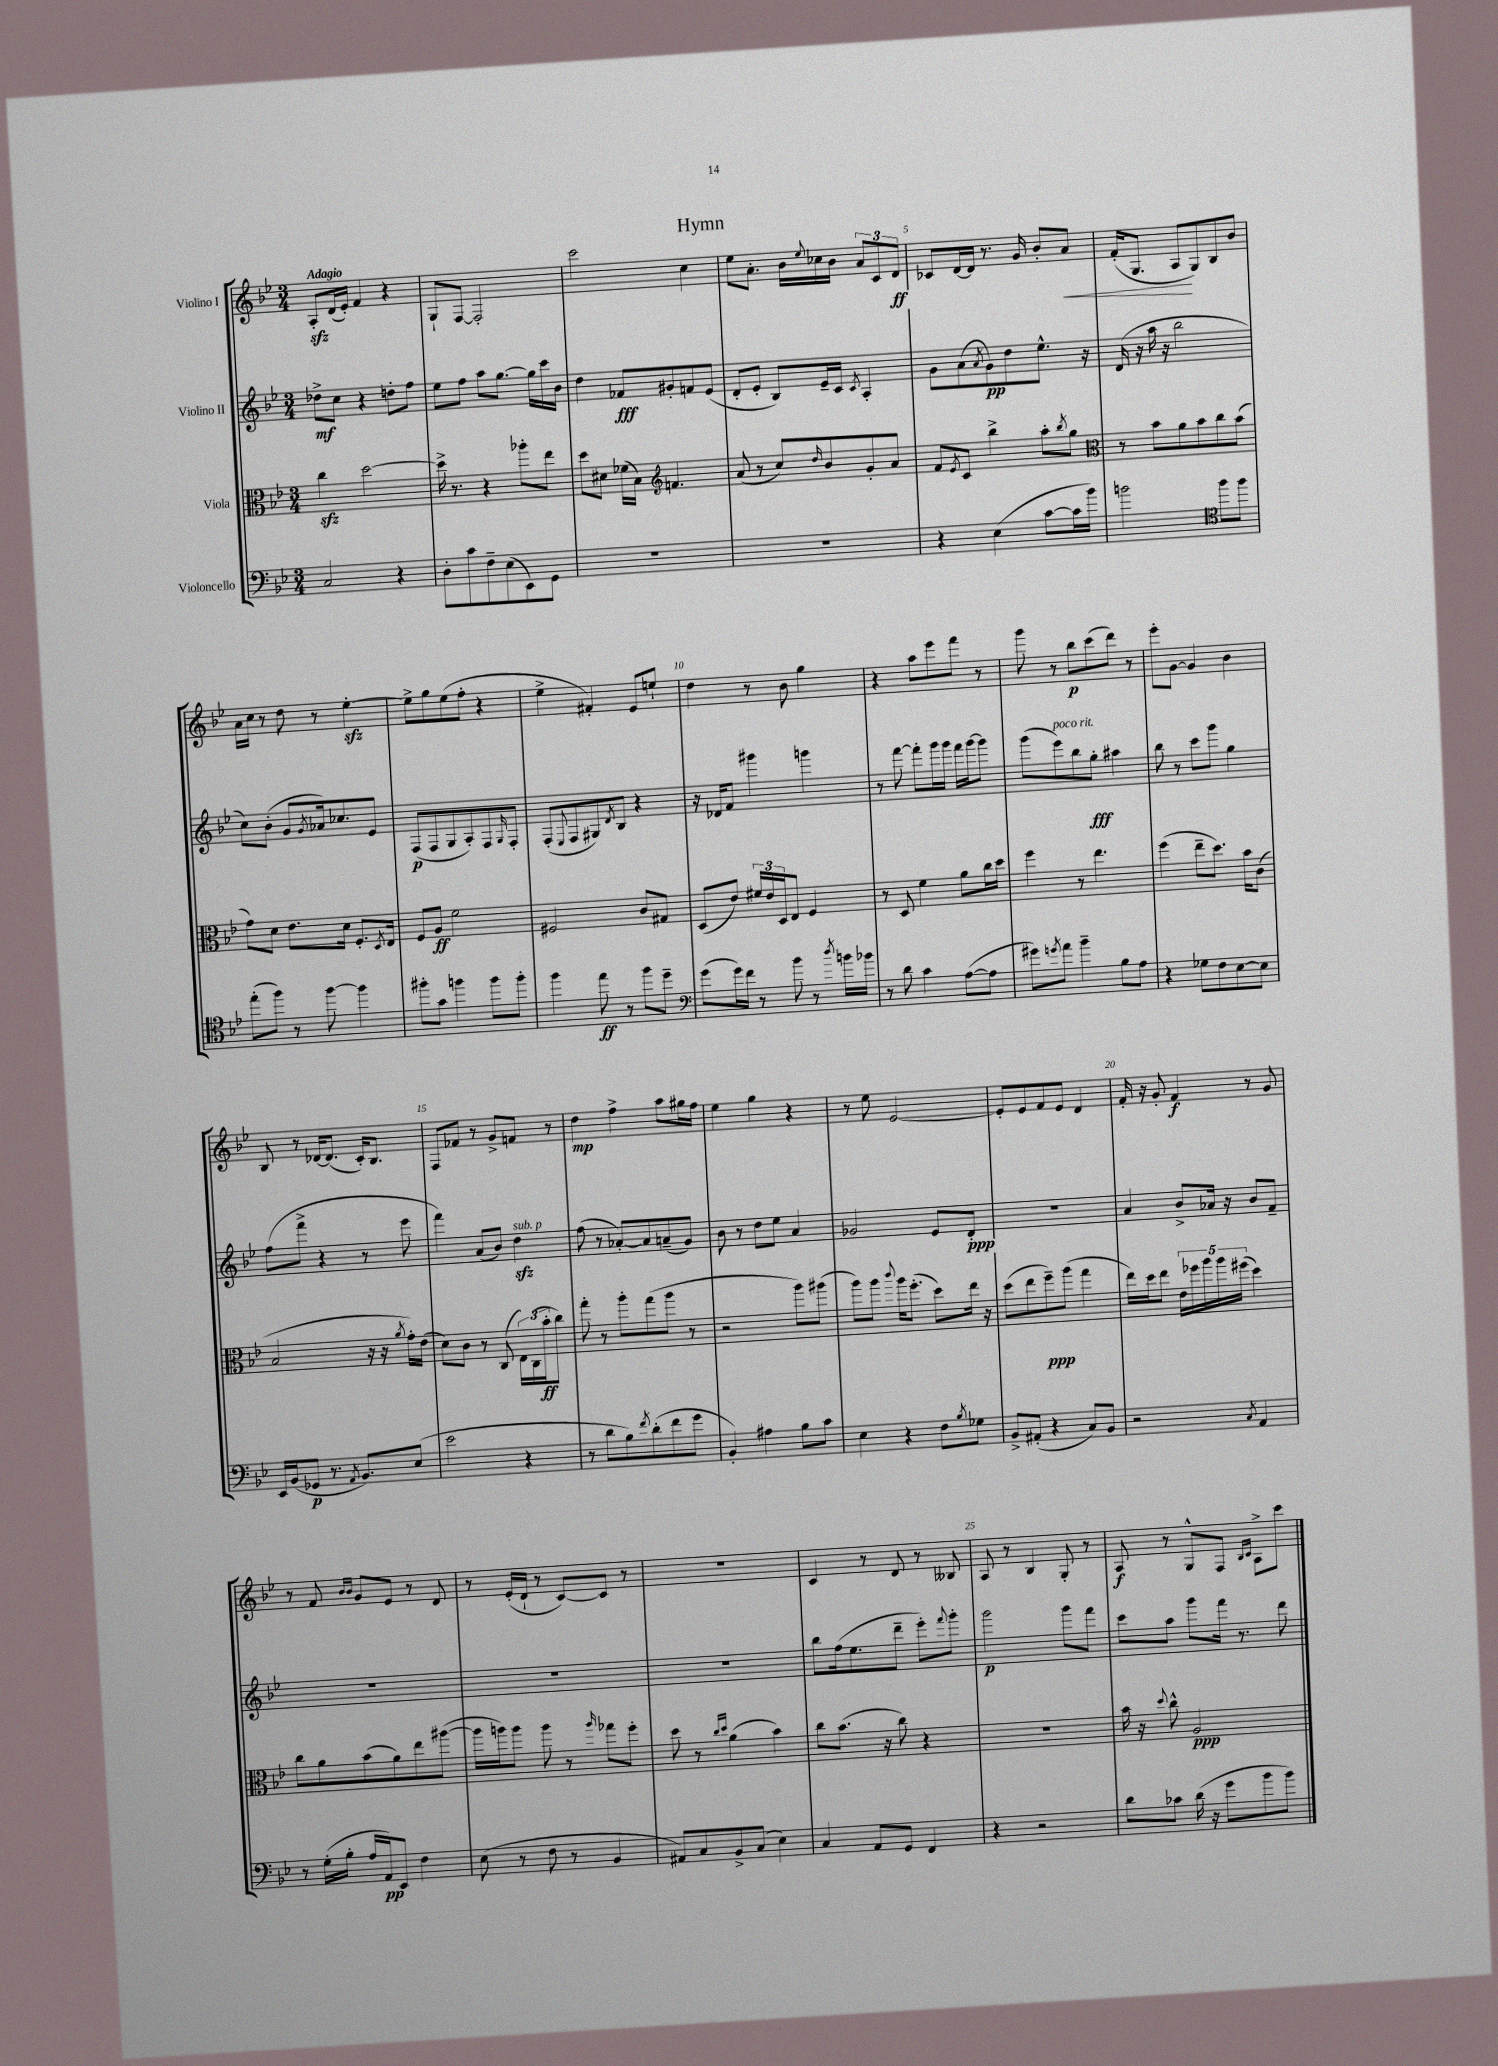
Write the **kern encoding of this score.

**kern	**dynam	**kern	**dynam	**kern	**dynam	**kern	**dynam
*part4	*part4	*part3	*part3	*part2	*part2	*part1	*part1
*staff4	*staff4	*staff3	*staff3	*staff2	*staff2	*staff1	*staff1
*I"Violoncello	*	*I"Viola	*	*I"Violino II	*	*I"Violino I	*
*clefF4	*	*clefC3	*	*clefG2	*	*clefG2	*
*k[b-e-]	*	*k[b-e-]	*	*k[b-e-]	*	*k[b-e-]	*
*M3/4	*	*M3/4	*	*M3/4	*	*M3/4	*
=1	=1	=1	=1	=1	=1	=1	=1
!	!	!	!	!	!	!LO:TX:a:B:t=Adagio	!
2C/	.	4cczz\	.	8dd-X^\L	mf	8Azz'/L	.
.	.	.	.	8cc\J	.	(16d/L	.
.	.	.	.	.	.	16e-'/JJ)	.
.	.	[2dd\	.	4r	.	4f/	.
4r	.	.	.	8ddn'\L	.	4r	.
.	.	.	.	8ff\J	.	.	.
=2	=2	=2	=2	=2	=2	=2	=2
8D'\L	.	16dd^\]	.	8ee-\L	.	8G`/L	.
.	.	8.r	.	.	.	.	.
8c\	.	.	.	8ff\J	.	[8F/J	.
8F~\	.	4r	.	8aa\L	.	2F'/]	.
(8E-\	.	.	.	[8.gg\J	.	.	.
8EE-\)	.	8aa-X'\L	.	.	.	.	.
.	.	.	.	16gg\LL]	.	.	.
8GG\J	.	8ee-\J	.	16ccc\	.	.	.
.	.	.	.	16b-\JJ	.	.	.
=3	=3	=3	=3	=3	=3	=3	=3
2.r	.	8dd\L	.	4dd\	.	2ccc\	.
.	.	8d#X\J	.	.	.	.	.
.	.	(16f-X\LL	.	8f-X/L	fff	.	.
.	.	16B-\JJ)	.	.	.	.	.
*	*	*clefG2	*	*	*	*	*
.	.	4.fn/	.	8g#X'/	.	.	.
.	.	.	.	8fn/	.	4cc\	.
.	.	.	.	(8e-/J	.	.	.
=4	=4	=4	=4	=4	=4	=4	=4
2.r	.	(8a/	.	8d'/L	.	8ee-\L	.
.	.	8r	.	8e-'/J	.	8.a'\J	.
.	.	8cc/L)	.	8B-/L)	.	.	.
.	.	.	.	.	.	16b-\LL	.
.	.	16qqdd/	.	.	.	8qqee-/	.
.	.	8b-/	.	16e-~/L	.	16cc-X\	.
.	.	.	.	16c/JJ	.	16b-\JJ	.
.	.	.	.	8qc/	.	.	.
.	.	8g'/	.	4A'/	.	12a/L	.
.	.	.	.	.	.	12c/	.
.	.	8a/J	.	.	.	.	.
.	.	.	.	.	.	12d/J	ff
=5	=5	=5	=5	=5	=5	=5	=5
4r	.	8f/L	.	8g\L	.	8c-X/L	.
.	.	8qe-/	.	.	.	.	.
.	.	8c/J	.	(8a\	.	[16d/L	.
.	.	.	.	.	.	16d/JJ]	.
.	.	.	.	8qa/	.	.	.
(4E-\	.	4bb-^\	.	8g\)	pp	8.r	.
.	.	.	.	8dd\	.	.	.
.	.	.	.	.	.	16g/	.
[8c\L	.	8aa'\L	.	8.ee-^^\J	.	8b-'/L	.
.	.	8qbb-/	.	.	.	.	.
!	!	!	!	!	!	!	!LO:HP:b
16c\L]	.	8gg\J	.	.	.	8a/J	<
16b-\JJ)	.	.	.	16r	.	.	.
=6	=6	=6	=6	=6	=6	=6	=6
*	*	*clefC3	*	*	*	*	*
2bn\	.	8r	.	(16d/	.	(16f'/KL	.
.	.	.	.	16r	.	8.G/J	.
.	.	8b-\L	.	16aa\	.	.	.
.	.	.	.	16r	.	.	.
.	.	8a\	.	2bb-\	.	8A/L	.
.	.	8b-\	.	.	.	8G/)	[
*clefC4	*	*	*	*	*	*	*
8ff\L	.	8cc\	.	.	.	8B-/	.
8ff\J	.	(8b-\J	.	.	.	8b-/J	.
!!LO:LB:g=z
=7	=7	=7	=7	=7	=7	=7	=7
(8ee-'\L	.	8g\L)	.	8cc\L)	.	16a\LL	.
.	.	.	.	.	.	16cc\JJ	.
8ff\J)	.	8d\J	.	(8b-'\J	.	8r	.
8r	.	8.e-\L	.	8g/L	.	8dd\	.
.	.	.	.	8qg/	.	.	.
[8ff\	.	.	.	16a-X/k)	.	8r	.
.	.	16d\Jk	.	8.cc-X/	.	.	.
4ff\]	.	8.F'/L	.	.	.	[4ee-zz'\	.
.	.	.	.	8e-/J	.	.	.
.	.	8qD/	.	.	.	.	.
.	.	16E-/Jk	.	.	.	.	.
=8	=8	=8	=8	=8	=8	=8	=8
8ff#X'\L	.	8F/L	.	(8F/L	p	8ee-^\L]	.
8g\J	.	8A/J	ff	8F/	.	8gg\	.
4ffn\	.	2f\	.	8G/	.	(8ee-\	.
.	.	.	.	8A'/)	.	8ff'\J	.
8ff\L	.	.	.	8F/	.	4r	.
.	.	.	.	16qqG/	.	.	.
8ff'\J	.	.	.	8F'/J	.	.	.
=9	=9	=9	=9	=9	=9	=9	=9
4ff\	.	2F#X/	.	(8F'/L	.	4ee-^\	.
.	.	.	.	8qqE-/	.	.	.
.	.	.	.	8F/	.	.	.
8ee-\	ff	.	.	8G#X/)	.	4f#X'/)	.
.	.	.	.	8qd/	.	.	.
8r	.	.	.	8B-/J	.	.	.
8ff\L	.	8c/L	.	4r	.	8e-/L	.
8dd~\J	.	8G#X/J	.	.	.	8een`/J	.
=10	=10	=10	=10	=10	=10	=10	=10
*clefF4	*	*	*	*	*	*	*
(8g\L	.	(8D/L	.	16r	.	4dd\	.
.	.	.	.	16d-X/KL	.	.	.
16g\L)	.	8e-/J)	.	8f/J	.	.	.
16f\JJ	.	.	.	.	.	.	.
8r	.	24f#X/LL	.	4ggg#X\	.	8r	.
.	.	24e-/	.	.	.	.	.
.	.	24D/J	.	.	.	.	.
8b-\	.	8E-/J	.	.	.	8b-\	.
8r	.	4F/	.	4gggn\	.	4gg\	.
8qdd/	.	.	.	.	.	.	.
16bn\LL	.	.	.	.	.	.	.
16b-X\JJ	.	.	.	.	.	.	.
=11	=11	=11	=11	=11	=11	=11	=11
8r	.	8r	.	8r	.	4r	.
8d\	.	8D/	.	[8fff\	.	.	.
4c\	.	4f\	.	8fff'\L]	.	8aa\L	.
.	.	.	.	16ggg\L	.	8eee-\	.
.	.	.	.	16ggg\JJ	.	.	.
([8A\L	.	8a\L	.	16fff\LL	.	8fff\J	.
.	.	.	.	[16ggg\J	.	.	.
8A\J]	.	16cc\L	.	8ggg\J]	.	8r	.
.	.	16dd\JJ	.	.	.	.	.
=12	=12	=12	=12	=12	=12	=12	=12
8g#X\L)	.	4ff\	.	(8ggg\L	.	8ggg\	.
8qgn/	.	.	.	.	.	.	.
!	!	!	!	!LO:TX:a:i:t=poco rit.	!	!	!
8a\J	.	.	.	8eee-\)	.	8r	.
4b-~\	.	8r	.	8bb-\	.	8bb-\L	p
.	.	4.ee-\	.	8gg'\J	fff	(8ccc\	.
8B-\L	.	.	.	4aa#X\	.	8ddd\J)	.
8A\J	.	.	.	.	.	8r	.
=13	=13	=13	=13	=13	=13	=13	=13
4r	.	(4ff\	.	8bb-\	.	8eee-'\L	.
.	.	.	.	8r	.	[8g\J	.
8G-X\L	.	8ee-~\L	.	8ccc\L	.	4g/]	.
8F\	.	8.dd\J)	.	8ggg\J	.	.	.
[8E-\	.	.	.	4gg\	.	4b-\	.
.	.	16b-\KL	.	.	.	.	.
8E-\J]	.	(8c\J	.	.	.	.	.
!!LO:LB:g=z
=14	=14	=14	=14	=14	=14	=14	=14
16EE-/LL	.	2B-/	.	(8ff\L	.	8B-/	.
(16BB-/J	.	.	.	.	.	.	.
8GG-X/J	p	.	.	8fff^\J	.	8r	.
8.r	.	.	.	4r	.	[16d-X/KL	.
.	.	.	.	.	.	(8.d-/J]	.
8qAA/	.	.	.	.	.	.	.
8.BB-/L)	.	.	.	.	.	.	.
.	.	16r	.	8r	.	16c'/KL)	.
.	.	16r	.	.	.	8.B-/J	.
.	.	8qa/	.	.	.	.	.
(8E-/J	.	16g'\LL)	.	8eee-\	.	.	.
.	.	(16e-\JJ	.	.	.	.	.
=15	=15	=15	=15	=15	=15	=15	=15
2e-\	.	8d\L)	.	4fff\)	.	8F/L	.
.	.	8c\J	.	.	.	8f-X/J	.
.	.	8r	.	(8a/L	.	8r	.
.	.	(8C/	.	8b-/J)	.	8g^/L	.
!	!	!	!	!LO:TX:a:i:t=sub. p	!	!	!
4r	.	24E-\LL)	.	4ddzz\	.	8fn/J	.
.	.	(24C\	.	.	.	.	.
.	.	24b-'\J	ff	.	.	.	.
.	.	8cc\J)	.	.	.	8r	.
=16	=16	=16	=16	=16	=16	=16	=16
8r	.	8gg'\	.	(8ff\	.	4dd\	mp
8d\L	.	8r	.	8r	.	.	.
8B-\)	.	8aa'\L	.	[8a-X'/L)	.	4ff^\	.
8qf/	.	.	.	.	.	.	.
(8d'\	.	(8gg\	.	8a-/]	.	.	.
8f\	.	8aa\J	.	(8an~/	.	8aa\L	.
8g\J	.	8r	.	8g/J)	.	16gg#X\L	.
.	.	.	.	.	.	16ff\JJ	.
=17	=17	=17	=17	=17	=17	=17	=17
4BB-'/)	.	2r	.	8b-\	.	4ee-\	.
.	.	.	.	8r	.	.	.
4A#X\	.	.	.	8dd\L	.	4gg\	.
.	.	.	.	8ee-\J	.	.	.
8B-\L	.	8aa\L)	.	4a/	.	4r	.
8c\J	.	(8aa#X\J	.	.	.	.	.
=18	=18	=18	=18	=18	=18	=18	=18
4E-\	.	8aa\L)	.	2g-X/	.	8r	.
.	.	8aa\J	.	.	.	8ee-\	.
.	.	8qqccc/	.	.	.	.	.
4r	.	16aa\KL	.	.	.	[2e-/	.
.	.	(8.ff'\J	.	.	.	.	.
8F\L	.	8dd\L)	.	8e-/L	.	.	.
8qB-/	.	.	.	.	.	.	.
8G-X\J	.	16ee-\Jk	.	8d'/J	ppp	.	.
.	.	16r	.	.	.	.	.
=19	=19	=19	=19	=19	=19	=19	=19
8BB-^/L	.	(8dd\L	.	2.r	.	8e-'/L]	.
(8AA#X'/J	.	8ee-\	.	.	.	8e-/	.
4r	.	8ff~\)	ppp	.	.	8f/	.
.	.	(8aa\J	.	.	.	8e-/J	.
8C/L)	.	4gg\	.	.	.	4d/	.
8BB-/J	.	.	.	.	.	.	.
=20	=20	=20	=20	=20	=20	=20	=20
2r	.	16ee-\LL)	.	4a/	.	16f'/	.
.	.	16dd\J	.	.	.	16r	.
.	.	8ee-\J	.	.	.	8g'/	.
.	.	20e-\LL	.	8b-^/L	.	4f/	f
.	.	20ff-X\	.	.	.	.	.
.	.	20aa\	.	.	.	.	.
.	.	.	.	16a-X/Jk	.	.	.
.	.	20aa\	.	.	.	.	.
.	.	.	.	16r	.	.	.
.	.	(20ff#X\JJ	.	.	.	.	.
8qC/	.	.	.	.	.	.	.
4AA/	.	4dd\)	.	8b-/L	.	8r	.
.	.	.	.	8f~/J	.	8g/	.
!!LO:LB:g=z
=21	=21	=21	=21	=21	=21	=21	=21
8r	.	8cc\L	.	2.r	.	8r	.
(16G'\LL	.	8a\	.	.	.	8f/	.
16B-'\JJ	.	.	.	.	.	.	.
.	.	.	.	.	.	16qqb-/LL	.
.	.	.	.	.	.	16qqb-/JJ	.
16A/LL	.	(8b-\	.	.	.	8g/L	.
16AA/J)	pp	.	.	.	.	.	.
8EE-/J	.	8a\)	.	.	.	8e-/J	.
4F\	.	8ee-\	.	.	.	8r	.
.	.	([8aa#X\J	.	.	.	8d/	.
=22	=22	=22	=22	=22	=22	=22	=22
(8E-\	.	16aa#\LL]	.	2.r	.	8r	.
.	.	16aan\J)	.	.	.	.	.
8r	.	8aa\J	.	.	.	(16e-'/LL	.
.	.	.	.	.	.	16d`/JJ	.
8F\	.	8aa\	.	.	.	8r	.
8r	.	8r	.	.	.	[8c/L)	.
.	.	16qqaa/	.	.	.	.	.
4BB-/	.	8gg-X\L	.	.	.	8c/J]	.
.	.	8ff'\J	.	.	.	8r	.
=23	=23	=23	=23	=23	=23	=23	=23
8AA#X/L)	.	8dd\	.	2.r	.	2.r	.
8C/	.	8r	.	.	.	.	.
.	.	16qqcc/LL	.	.	.	.	.
.	.	16qqdd/JJ	.	.	.	.	.
8BB-^/	.	(4a\	.	.	.	.	.
(8C/J	.	.	.	.	.	.	.
4E-\)	.	4b-\)	.	.	.	.	.
=24	=24	=24	=24	=24	=24	=24	=24
4C/	.	8cc\L	.	8bb-\L	.	4c/	.
.	.	(8.b-\J	.	(16ff\k	.	.	.
.	.	.	.	8.ee-\	.	.	.
8AA/L	.	.	.	.	.	8r	.
.	.	16r	.	.	.	.	.
8GG/J	.	8cc\)	.	8ddd~\J	.	8d/	.
4FF/	.	4r	.	8eee-'\L)	.	8r	.
.	.	.	.	8qqfff/	.	.	.
.	.	.	.	8ggg'\J	.	8B--X/	.
=25	=25	=25	=25	=25	=25	=25	=25
4r	.	2.r	.	2ggg\	p	8A/	.
.	.	.	.	.	.	8r	.
2r	.	.	.	.	.	4B-/	.
.	.	.	.	8ggg\L	.	8G'/	.
.	.	.	.	8fff\J	.	8r	.
=26	=26	=26	=26	=26	=26	=26	=26
8d\L	.	16b-\	.	8ccc\L	.	8A/	f
.	.	16r	.	.	.	.	.
.	.	8qqdd/	.	.	.	.	.
8c-X\J	.	8cc^^\	.	8aa\J	.	8r	.
(16d\	.	2A/	ppp	8ggg\L	.	8G^^/L	.
16r	.	.	.	.	.	.	.
8g\L	.	.	.	16fff\Jk	.	8F/J	.
.	.	.	.	8.r	.	.	.
.	.	.	.	.	.	16qqB-/LL	.
.	.	.	.	.	.	16qqc/JJ	.
8b-\	.	.	.	.	.	8A^\L	.
8b-\J)	.	.	.	8ddd\	.	8ccc\J	.
==	==	==	==	==	==	==	==
*-	*-	*-	*-	*-	*-	*-	*-
